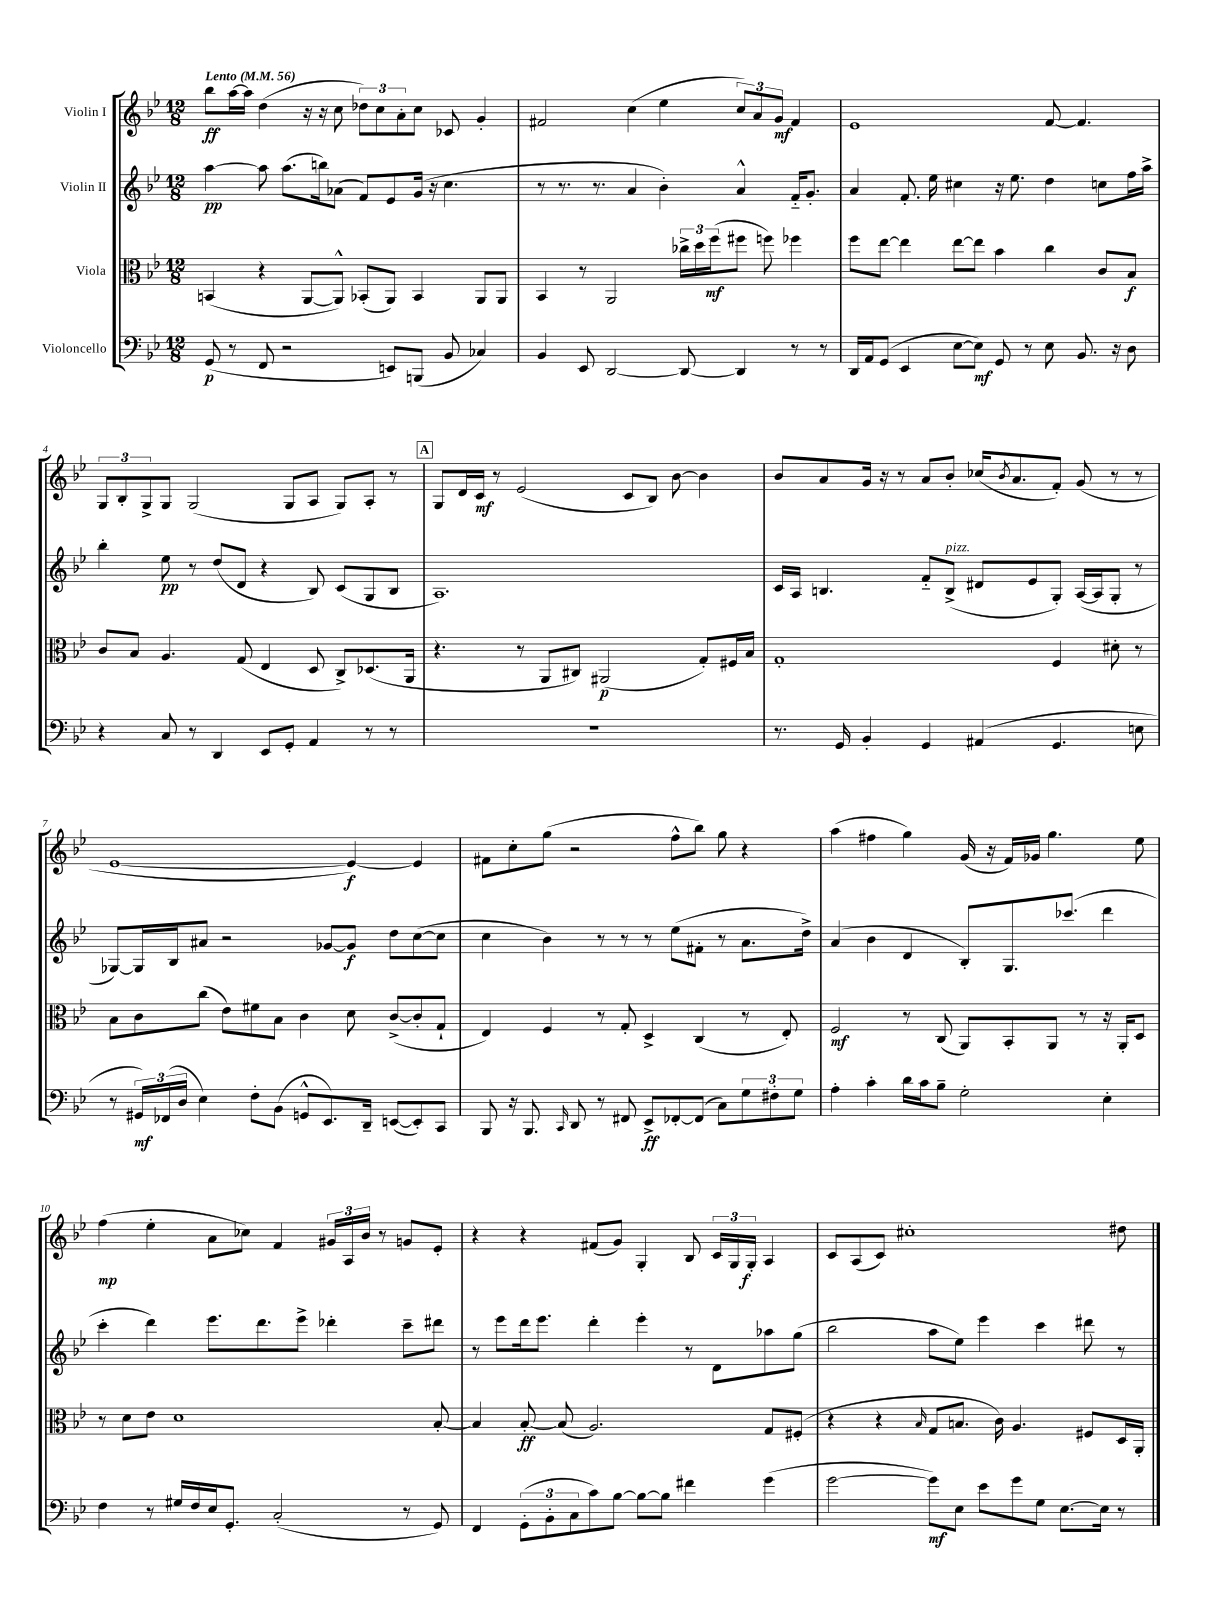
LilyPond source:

<<
\new StaffGroup <<
\new Staff = "s0" \with { instrumentName = "Violin I" } {
    \clef treble \key bes \major \numericTimeSignature \time 12/8 \tempo "Lento" 4 = 56
    bes''8\ff a''16~ a''16 d''4( r16 r16 c''8 \tuplet 3/2 { des''8) c''8 a'8-. } c''8 ces'8 g'4-. |
    fis'2 c''4( ees''4 \tuplet 3/2 { c''8) a'8 g'8\mf } fis'4 |
    ees'1 f'8~ f'4. |
    \tuplet 3/2 { g8 bes8-. g8-> } g8 g2( g8 a8 g8) a8-. r8 |
    \mark \markup { \box "A" } g8 d'16 c'16\mf r8 ees'2( c'8 bes8) bes'8~ bes'4 |
    bes'8 a'8 g'16 r16 r8 a'8 bes'8-. ces''16( \acciaccatura { bes'8 } a'8. f'8-.) g'8( r8 r8 |
    ees'1~ ees'4~\f) ees'4 |
    fis'8 c''8-. g''8( r2 f''8-^ bes''8) g''8 r4 |
    a''4( fis''4 g''4) g'16( r16 f'16) ges'16 g''4. ees''8 |
    f''4\mp( ees''4-. a'8 ces''8) f'4 \tuplet 3/2 { gis'16 a16 bes'16 } r8 g'8 ees'8-. |
    r4 r4 fis'8( g'8) g4-. bes8 \tuplet 3/2 { c'16 g16 g16-.\f } a4 |
    c'8 a8( c'8) cis''1-. dis''8 \bar "|." |
}
\new Staff = "s1" \with { instrumentName = "Violin II" } {
    \clef treble \key bes \major \numericTimeSignature \time 12/8
    a''4~\pp a''8 a''8.( b''16) aes'8( f'8) ees'8 g'16( r16 c''4. |
    r8 r8. r8. a'4 bes'4-.) a'4-^ f'16-_ g'8.-. |
    a'4 f'8.-. ees''16 cis''4 r16 ees''8. d''4 c''8 f''16 a''16-> |
    bes''4-. ees''8\pp r8 d''8( d'8 r4 bes8) c'8( g8 bes8 |
    \mark \markup { \box "A" } a1.) |
    c'16 a16 b4. f'8-_ b8->^\markup { \italic "pizz." }( dis'8 ees'8 g8-.) a16~( a16 g8-. r8 |
    ges8~) ges16 bes16 ais'8 r2 ges'8~ ges'8\f d''8 c''8~( c''8 |
    c''4 bes'4) r8 r8 r8 ees''8( fis'8-. r8 a'8. d''16->) |
    a'4( bes'4 d'4 bes8-.) g8. ces'''8.( d'''4 |
    c'''4-. d'''4) ees'''8. d'''8. ees'''8-> des'''4-. c'''8-- dis'''8 |
    r8 ees'''8 d'''16 ees'''8. d'''4-. ees'''4-. r8 d'8 aes''8 g''8( |
    bes''2 a''8 ees''8) ees'''4 c'''4 dis'''8 r8 \bar "|." |
}
\new Staff = "s2" \with { instrumentName = "Viola" } {
    \clef alto \key bes \major \numericTimeSignature \time 12/8
    b,4( r4 a,8~ a,8-^) bes,8-.( a,8) bes,4 a,8 a,8 |
    bes,4 r8 a,2 \tuplet 3/2 { ces''16-> d''16 f''16\mf( } fis''8 f''8) fes''4 |
    f''8 ees''8~ ees''4 ees''8~ ees''8 bes'4 c''4 c'8 bes8\f |
    c'8 bes8 a4. g8( ees4 d8 c8->) des8.( a,16 |
    \mark \markup { \box "A" } r4. r8 a,8 cis8) ais,2\p( g8-.) fis16 bes16 |
    g1-. f4 dis'8-. r8 |
    bes8 c'8 c''8( ees'8) fis'8 bes8 c'4 d'8 c'8~->( c'8-. g8-! |
    ees4) f4 r8 g8-. d4-> c4( r8 ees8-.) |
    f2\mf r8 c8( a,8) bes,8-. a,8 r8 r16 a,16-. d8 |
    r8 d'8 ees'8 d'1 bes8~-. |
    bes4 bes8~-.\ff bes8( a2.) g8 fis8-.( |
    r4 r4 \grace { bes16 } g8 b8. c'16) a4. fis8 d16 a,16-. \bar "|." |
}
\new Staff = "s3" \with { instrumentName = "Violoncello" } {
    \clef bass \key bes \major \numericTimeSignature \time 12/8
    g,8\p( r8 f,8 r2 e,8) b,,8( bes,8 ces4) |
    bes,4 ees,8 d,2~ d,8~ d,4 r8 r8 |
    d,16 a,16 g,8( ees,4 ees8~ ees8\mf) g,8 r8 ees8 bes,8. r16 d8 |
    r4 c8 r8 d,4 ees,8 g,8-. a,4 r8 r8 |
    \mark \markup { \box "A" } R1. |
    r8. g,16 bes,4-. g,4 ais,4( g,4. e8 |
    r8 \tuplet 3/2 { gis,16\mf) fes,16( d16 } ees4) f8-. bes,8( g,8-^ ees,8.) d,16-- e,8~( e,8-.) c,8 |
    bes,,8 r16 bes,,8. \grace { c,16 } d,8 r8 fis,8 ees,8->\ff fes,8~-. fes,8( c8) \tuplet 3/2 { g8 fis8-. g8 } |
    a4-. c'4-. d'16 c'16 bes8-- g2-. ees4-. |
    f4 r8 gis16 f16 ees16 g,8.-. c2-.( r8 g,8) |
    f,4 \tuplet 3/2 { g,8-.( bes,8-. c8 } c'8) bes8~ bes8~ bes8 fis'4 g'4( |
    g'2~ g'8\mf) ees8 ees'8 g'8 g8 ees8.~ ees16 r8 \bar "|." |
}
>>
>>
